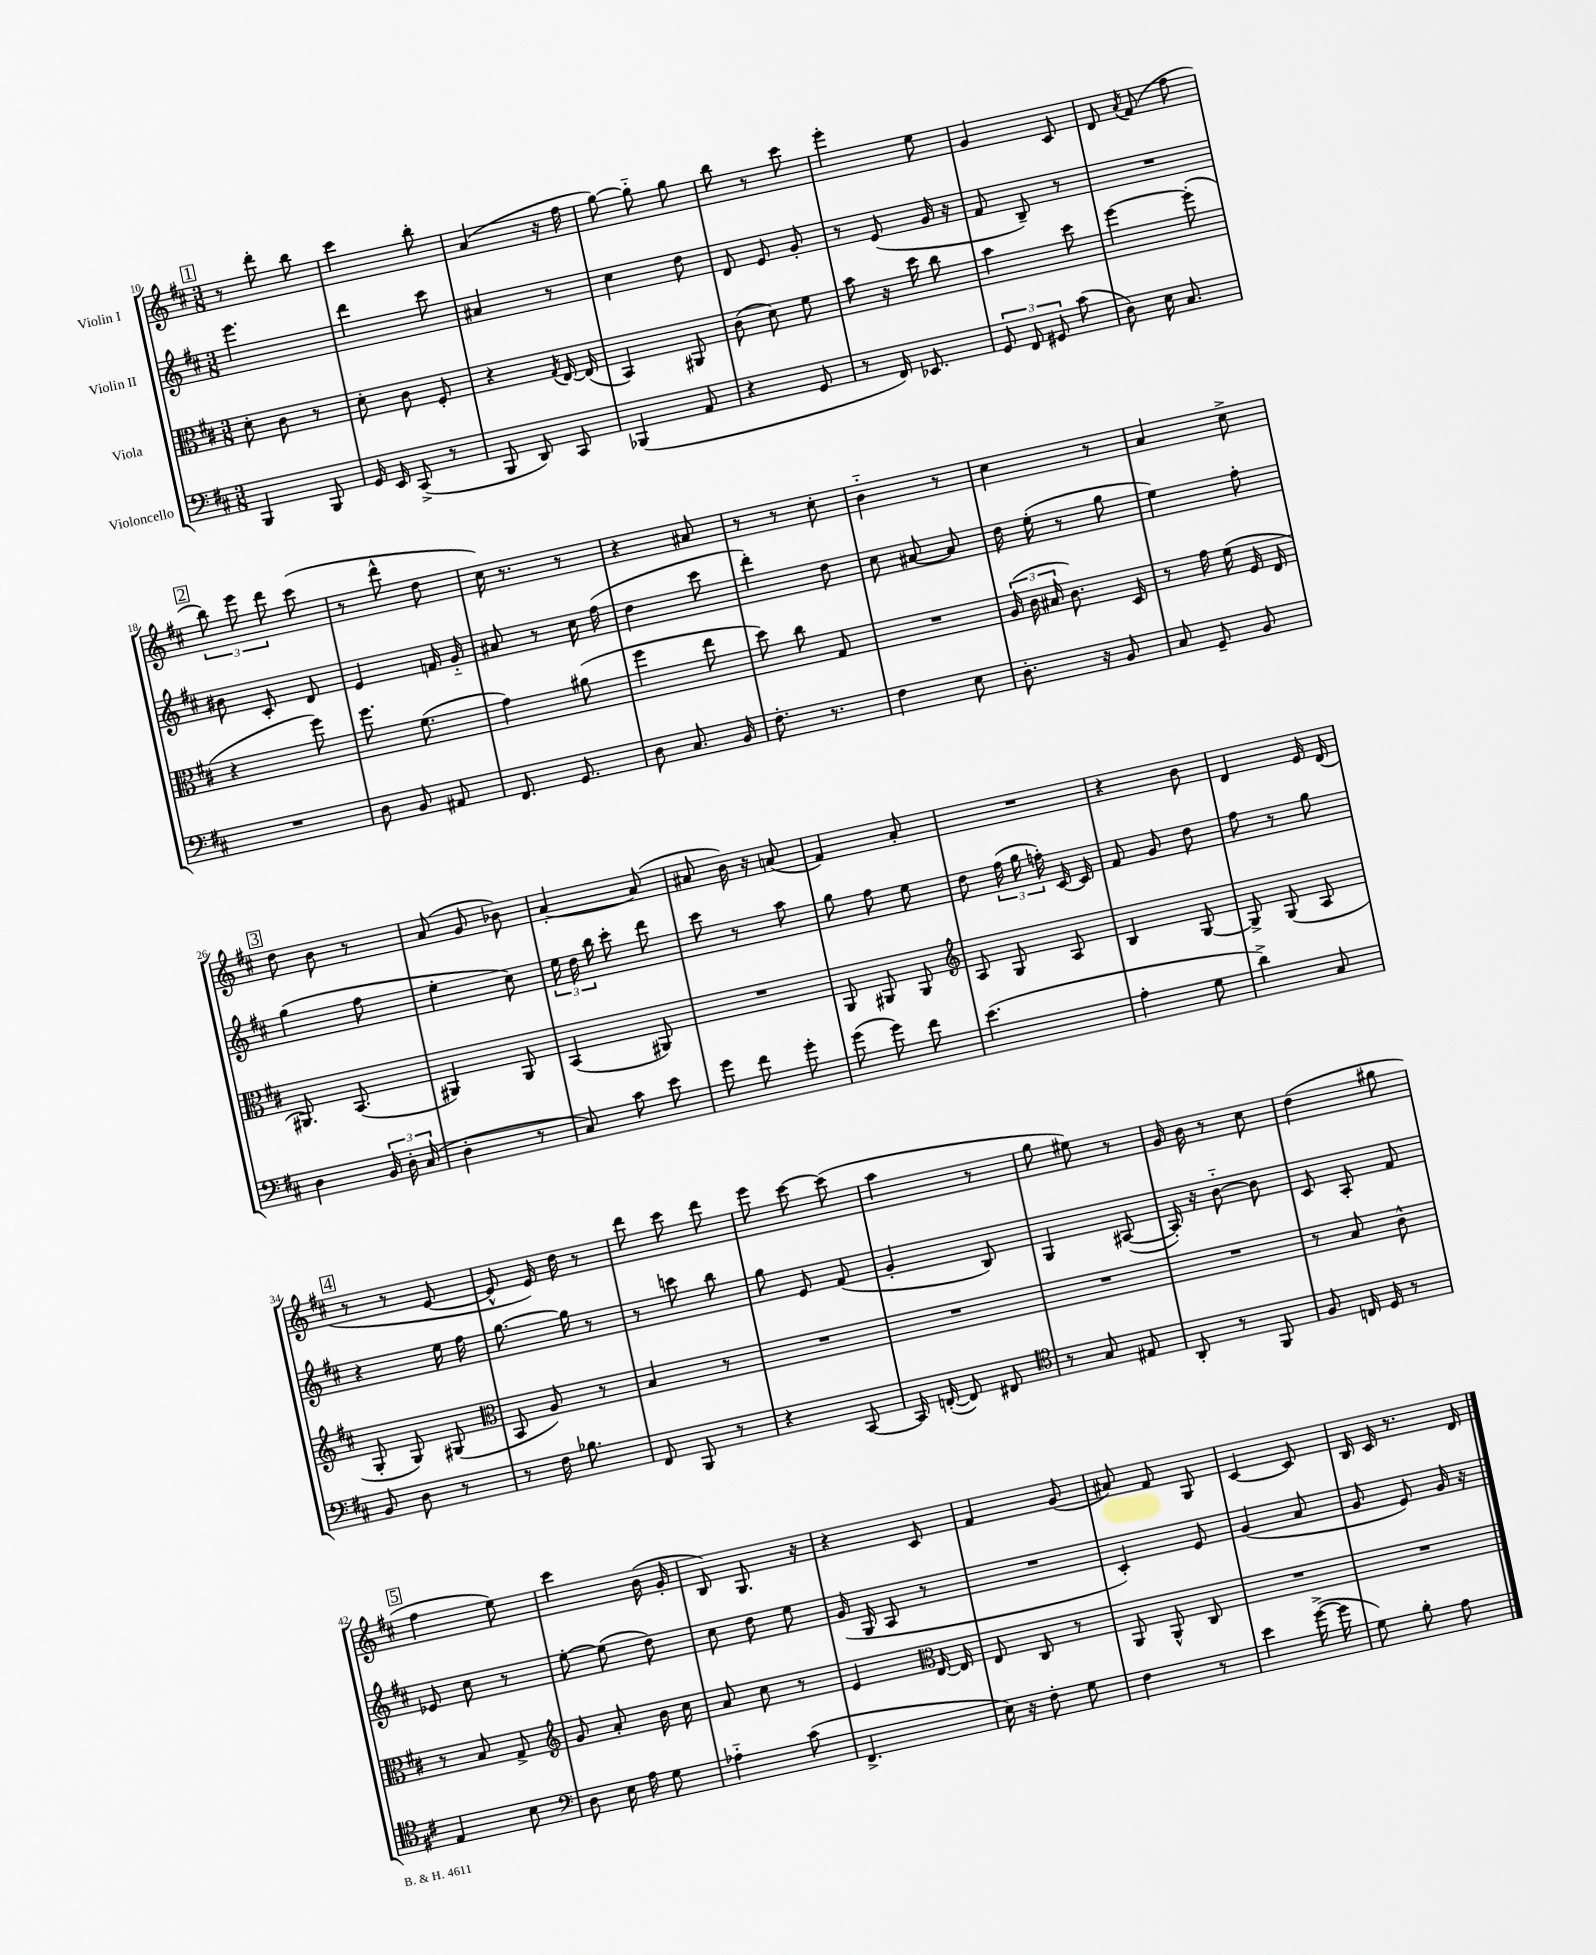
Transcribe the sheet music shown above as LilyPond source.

<<
\new StaffGroup <<
\new Staff = "s0" \with { instrumentName = "Violin I" } {
    \clef treble \key d \major \numericTimeSignature \time 3/8
    \autoBeamOff \mark \markup { \box "1" } r8 d'''8-. b''8 |
    cis'''4 b''8-. |
    a'4( r16 fis''16 |
    g''8~) g''8-_ g''8 |
    b''8 r8 cis'''8 |
    e'''4-. e''8 |
    g'4 cis'8 |
    d'8 \acciaccatura { a'8 } fis'8( fis''8 |
    \mark \markup { \box "2" } \tuplet 3/2 { b''8) e'''8 d'''8 } cis'''8( |
    r8 d'''8-^ d''8 |
    cis''16) r8. r8 |
    r4 ais'8 |
    r8 r8 cis''8-. |
    b'4-_ r8 |
    cis''4 r8 |
    a'4 cis''8-> |
    \mark \markup { \box "3" } d''8 b'8 r8 |
    a'8( g'8 bes'8) |
    a'4~-. a'8( |
    ais'8 b'16) r16 a'8( |
    fis'4) a'8-. |
    R4. |
    r4 b'8 |
    d'4 e'16 d'16( |
    \mark \markup { \box "4" } r8 r8 e'8~ |
    e'8-^ e'16) d''16 r8 |
    d'''8 cis'''8 d'''8 |
    e'''8 cis'''8~ cis'''8( |
    a''4 r8 |
    g''8 eis''8) r8 |
    g'16 b'16 r8 cis''8 |
    d''4( gis''8 |
    \mark \markup { \box "5" } fis''4 e''8) |
    cis'''4 b'16( g'16-. |
    b8) g8. r16 |
    r4 cis'8 |
    fis'4 g'8( |
    ais'8) fis'8 g8 |
    cis'4~ cis'8 |
    b16 cis'16 r8. d'16 \bar "|." |
}
\new Staff = "s1" \with { instrumentName = "Violin II" } {
    \clef treble \key d \major \numericTimeSignature \time 3/8
    \autoBeamOff \mark \markup { \box "1" } e'''4. |
    d'''4 cis'''8 |
    ais'4 r8 |
    cis''4 d''8 |
    d'8 e'8 g'8-. |
    r8 e'8( g'16 r16 |
    fis'8 b8--) r8 |
    R4. |
    \mark \markup { \box "2" } bis'8 cis'8-. d'8 |
    e'4 f'16 g'16-_ |
    ais'8 r8 cis''16 fis''16( |
    d''4 cis'''8 |
    d'''4-.) d''8 |
    cis''8 ais'8~ ais'8 |
    d''16 e''16-.( r8 g''8 |
    e''4) fis''8-. |
    \mark \markup { \box "3" } g''4( fis''8 |
    e''4-. cis''8) |
    \tuplet 3/2 { e''16 d''16 b''16 } cis'''8-. d'''8 |
    cis'''8 r8 a''8 |
    g''8 fis''8 e''8 |
    d''8 \tuplet 3/2 { fis''16( g''16 f''16-.) } cis'16~ cis'16 |
    fis'8 g'8 d''8 |
    fis''8 r8 g''8 |
    \mark \markup { \box "4" } r4 e''16 fis''16 |
    g''8.~ g''16 r8 |
    r8 c'''8 b''8 |
    g''8 e'8 fis'8( |
    g'4-. b8) |
    g4 ais8~( |
    ais16-.) r16 b'8~-_ b'8 |
    cis'8 a8-. fis'8 |
    \mark \markup { \box "5" } ees'8 cis''8 r8 |
    e''8~-. e''8( d''8) |
    cis''8 d''8 e''8 |
    g'16( g16 a8 r8 |
    R4. |
    cis'4-.) e'8 |
    g'4( a'8 |
    g'8 e'8) g'16 r16 \bar "|." |
}
\new Staff = "s2" \with { instrumentName = "Viola" } {
    \clef alto \key d \major \numericTimeSignature \time 3/8
    \autoBeamOff \mark \markup { \box "1" } d'8-. cis'8 r8 |
    d'8-. cis'8 fis8-. |
    r4 \acciaccatura { g8 } e16~ e16( |
    b,4) ais,8 |
    cis'8( d'8) fis'8 |
    b'8 r16 d''16 cis''8 |
    b'4 d''8 |
    fis''4~ fis''8-.( |
    \mark \markup { \box "2" } r4 fis''8) |
    fis''8. fis'8.( |
    g'4) ais'8( |
    fis''4 e''8 |
    d''8) cis''8 g8 |
    R4. |
    \tuplet 3/2 { a16( cis'16 bis16 } cis'8.) d16 |
    r8 g'16 fis'16( fis16 e16 |
    \mark \markup { \box "3" } ais,8.) b,8.( |
    ais,4) ais,8 |
    b,4( ais,8) |
    R4. |
    a,8 ais,8 ais,8 |
    \clef treble a8 g8 a8 |
    b4 g8~ |
    g8-> g8( a8 |
    \mark \markup { \box "4" } g8-. g8) gis8( |
    \clef alto b,8 a8) r8 |
    b4 r8 |
    R4. |
    R4. |
    R4. |
    R4. |
    r8 b8 cis'8-^ |
    \mark \markup { \box "5" } r8 b8 g8-> |
    \clef treble g'8 a'8-. b'16 cis''16 |
    a'8 cis''8 r8 |
    e'4 \clef alto e16~ e16 |
    e8 cis8 r8 |
    a,8 a,8-^ cis8 |
    R4. |
    R4. \bar "|." |
}
\new Staff = "s3" \with { instrumentName = "Violoncello" } {
    \clef bass \key d \major \numericTimeSignature \time 3/8
    \autoBeamOff \mark \markup { \box "1" } b,,4 b,,8 |
    g,16 e,16 cis,8->( r8 |
    b,,8 d,8) cis,8 |
    bes,,4( a,8 |
    r4 g,8 |
    r8 fis,16) ees,8. |
    \tuplet 3/2 { g,8 fis,8 gis,8 } cis'8( |
    d8) e16 cis8. |
    \mark \markup { \box "2" } R4. |
    d8 b,8 ais,8 |
    fis,8. g,8. |
    d8 cis8. b,16 |
    fis8.-. r8. |
    fis4 e8 |
    d8.-. r16 b,8 |
    cis8 g,8-- b,8 |
    \mark \markup { \box "3" } d4 \tuplet 3/2 { b,16 d16-. cis16( } |
    d4-. r8 |
    cis8) cis'8 e'8 |
    g'8 fis'8 g'8-. |
    g'8( g'8) fis'8 |
    e'4.( |
    a4-. g8 |
    d'4->) cis8 |
    \mark \markup { \box "4" } b,8 d8 r8 |
    r8 fis16 bes8. |
    fis,8 b,,8 r8 |
    r4 cis,8~ |
    cis,16 f,16~-.( f,8) fis,8 |
    \clef tenor r8 g8 eis8 |
    a,8-. r8 fis,8 |
    fis8 c16 d16 r8 |
    \mark \markup { \box "5" } e4 b8 |
    \clef bass d8 e16 a16 g8 |
    aes4-_ cis'8( |
    fis,4.-> |
    e16) r16 fis8-. g8 |
    fis4 r8 |
    e'4 g'16~->( g'16 |
    g8) b8-. a8 \bar "|." |
}
>>
>>
\layout { \context { \Score currentBarNumber = #10 } }
